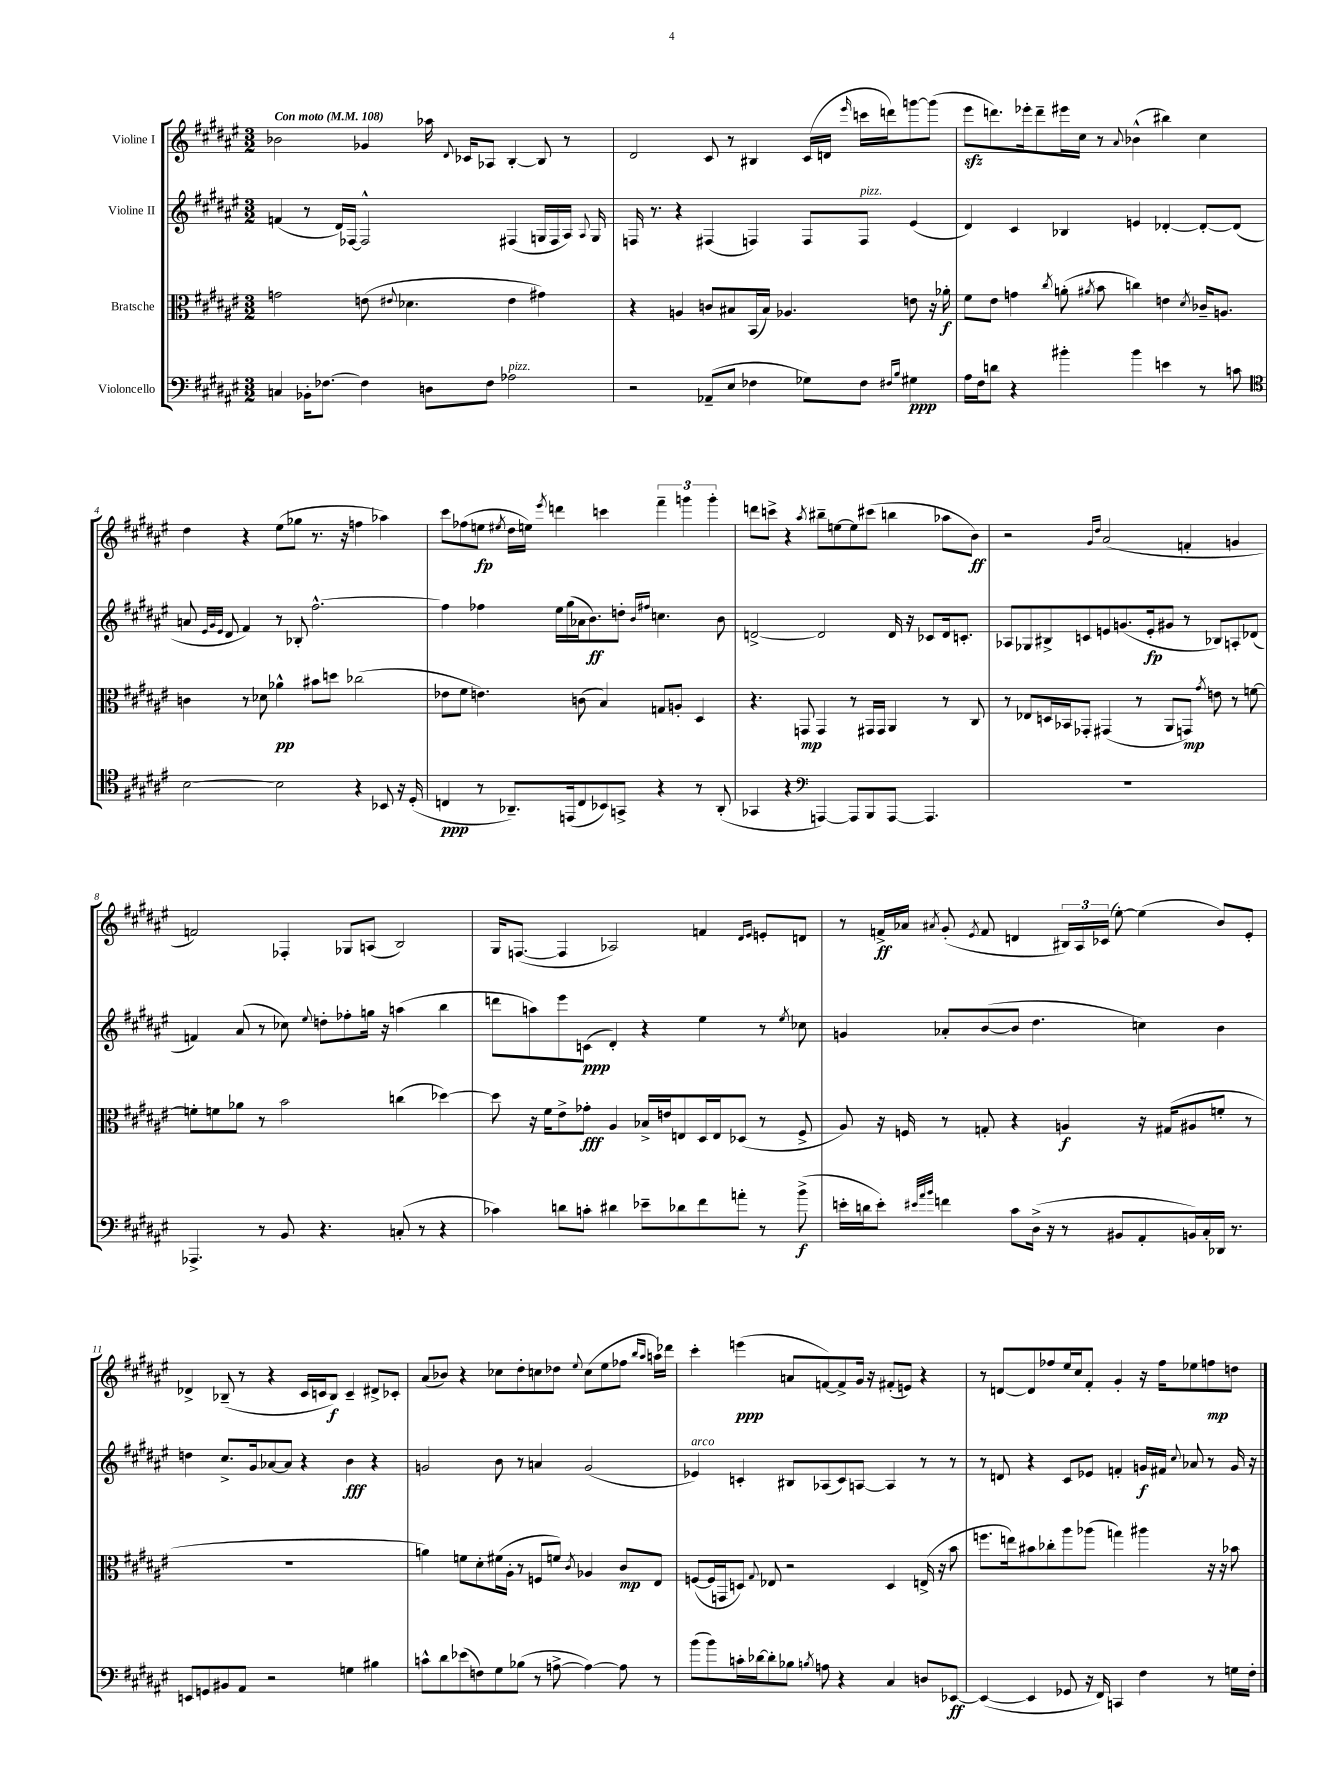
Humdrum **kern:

**kern	**kern	**kern	**kern
*staff4	*staff3	*staff2	*staff1
*clefF4	*clefC3	*clefG2	*clefG2
*k[f#c#g#d#a#e#]	*k[f#c#g#d#a#e#]	*k[f#c#g#d#a#e#]	*k[f#c#g#d#a#e#]
*M3/2	*M3/2	*M3/2	*M3/2
*MM108	*MM108	*MM108	*MM108
4C	2g	(4f	2b-
16BB-'	.	8r	.
[8.F-	.	.	.
.	.	16d#)	.
.	.	[16F-	.
4F-]	(8e	2F-^^]	4g-
.	8qqe#	.	.
.	4.d-	.	.
8D	.	.	16aa-
.	.	.	8qqd#
.	.	.	16c-
8F-	.	.	8A-
2A-	4e#	(4F#	[4B'
.	4g#)	16G	8B]
.	.	16F#	.
.	.	16A#)	8r
.	.	8qqA#	.
.	.	16G	.
=	=	=	=
2r	4r	16F	2d#
.	.	8.r	.
.	4A	4r	.
(8AA-~	8c	(4F#	8c#
8E#	8B#	.	8r
4F-	(16BB	4F)	4B#
.	16B#)	.	.
.	4.A-	.	.
8G-)	.	8F	(16c#
.	.	.	16d
.	.	.	16qqeee#
8F-	.	8F	16ccc
.	.	.	16ddd)
16qqF#	.	.	.
16qqB	.	.	.
4G#	8e	(4e#	[8ggg
.	16r	.	(8ggg]
.	16a-'	.	.
=	=	=	=
16A#	8f#	4d#)	8eee#
16F#	.	.	.
8d	8e#	.	8.ddd)
4r	4g	4c#	.
.	.	.	16eee-'
.	.	.	8ddd~
.	8qcc#	.	.
4b#'	(8a'	4B-	16eee#
.	.	.	16cc#
.	8qa#	.	.
.	8b	.	8r
.	.	.	8qqa#
4b#	4cc)	4e	(4b-^^
4e	4e	[4d-'	4bb#)
.	8qd#	.	.
8r	16c-~	8d-'_	4cc#
.	8.A	.	.
8c	.	(8d-]	.
=	=	=	=
*clefC4	*	*	*
[2B	4c	8a	4dd#
.	.	32qqe#	.
.	.	32qqg#	.
.	.	32qqe#	.
.	.	8d#	.
.	8r	4f#)	4r
.	8d-	.	.
2B]	4a-^^	8r	(8ee#
.	.	8B-'	8gg-
.	8b#	[2.ff#^^	8.r
.	8dd	.	.
.	.	.	16r
4r	(2cc-	.	4ff
8BB-	.	.	4aa-)
16r	.	.	.
(16D#'	.	.	.
=	=	=	=
4C	8e-	4ff#]	8ccc#
.	8f#	.	(8ff-
8r	4.e)	4ff-	8ee
.	.	.	8qee#
8.AA-~)	.	.	16dd#
.	.	.	16ee)
.	.	.	8qeee#
.	.	16ee#	4ddd
(16EE	.	(16gg#	.
8C	(8c	16a-	.
.	.	8.b)	.
8BB-)	4B)	.	4ccc
8GG^	.	8dd'	.
.	.	16qqb	.
.	.	16qqff#	.
4r	8G	4.cc	6fff#~
.	8A'	.	.
.	.	.	6ggg
8r	4D#	.	.
.	.	.	6ggg'
(8AA-'	.	8b	.
=	=	=	=
4GG-	4.r	[2d^	8ddd
.	.	.	8ccc^
4r	.	.	4r
.	8GG	.	.
*clefF4	*	*	*
.	.	.	8qaa#
[4AAA)	4GG	2d]	8bb#~
.	.	.	[8ee
8AAA]	8r	.	8ee]
8BBB	16GG#	.	(8ccc#
.	16GG#	.	.
[8AAA	4AA#	16d	4bb
.	.	16r	.
4.AAA]	.	8c-	.
.	8r	16d	8aa-
.	.	8.c'	.
.	8C#	.	8b)
=	=	=	=
1.r	8r	8A-	2r
.	8E-	8G-	.
.	16D	8B#^	.
.	16BB-	.	.
.	8GG-'	8c	.
.	.	.	16qqg#
.	.	.	16qqdd#
.	(4GG#	8e	(2a#
.	.	(8.g	.
.	8r	.	.
.	.	16e'	.
.	8AA#	8g#	.
.	8GG)	8r	4f'
.	8qg#	.	.
.	8e	8B-)	.
.	8r	8A'	4g
.	[8f	(8d-	.
=	=	=	=
4.AAA-^	8f']	4f)	2f)
.	8f	.	.
.	8a-	(8a#	.
8r	8r	8r	.
8BB	2b	8cc-)	4F-'
.	.	8qqee#	.
4.r	.	8dd'	.
.	.	8ff-'	8G-
.	.	16gg	(8A
.	.	16r	.
(8C'	(4cc	(4aa	2B)
8r	.	.	.
4r	[4dd-)	4bb	.
=	=	=	=
4c-)	8dd-]	8ddd	16G#
.	.	.	([8.F
.	16r	8aa)	.
.	16f#	.	.
8d	8e#^	8eee#	4F]
8c'	8g-'	(8c	.
4d#	4A#	4d#')	2A-)
8e-~	16B-^	4r	.
.	16e	.	.
8d-	8E	.	.
8f#	16D#	4ee#	4f
.	16E	.	.
8a'	(8D-	.	.
.	.	.	16qqd#
.	.	.	16qqe#
8r	8r	8r	8e'
.	.	8qee#	.
(8b^	8F#^	8cc-	8d
=	=	=	=
16e'	8A#)	4g	8r
16d	.	.	.
8e')	16r	.	16f^
.	16F	.	16a-
32qqe#	.	.	.
32qqa#	.	.	.
32qqb	.	.	8qa#
4f	8r	8a-'	(8g#'
.	.	.	8qe#
.	8G'	([8b	8f
8c#	4r	8b]	4d
(16D#^	.	4.dd#	.
16r	.	.	.
8r	4A	.	24B#)
.	.	.	24A#
.	.	.	(24c-
8BB#	.	.	[8ee#')
8AA#'	16r	4cc)	(4ee#]
.	(16G#	.	.
16BB)	8A#	.	.
16C#'	.	.	.
16DD-	8f'	4b	8b)
8.r	.	.	.
.	8r	.	8e#'
=	=	=	=
8EE	1.r	4dd	4d-^
8GG	.	.	.
8BB#	.	8.cc#^	(8B-~
8AA#	.	.	8r
.	.	16g#	.
2r	.	[8a-	4r
.	.	8a-]	.
.	.	4r	16c#
.	.	.	16c
.	.	.	8B-)
4G	.	4b	4c~
4B#	.	4r	8d#^
.	.	.	8c-'
=	=	=	=
8c^^	4a)	2g	(8a#
8d#	.	.	8b-)
(8e-	8f	.	4r
8F)	8d#'	.	.
8G#	(16f#	8b	8cc-
.	16A#'	.	.
(8B-	8r	8r	8dd#'
8r	8F	4a	8cc
[8A^	8f)	.	8dd-
.	8qc#	.	8qqee#
4A_)	4A-	(2g	(8cc
.	.	.	8ee#
8A]	8c#	.	8ff-
.	.	.	16qqbb
.	.	.	16qqaa#
8r	8E#	.	16aa)
.	.	.	16ddd-
=	=	=	=
(8b	([8F	4e-)	4ccc#'
8b)	16F]	.	.
.	16GG	.	.
16c'	8D)	4c'	(4eee
[16d-	.	.	.
.	8qqG#	.	.
8d-']	8E-	.	.
8B-	2r	8B#	8a
8qB	.	.	.
8A	.	(8A-	[8f)
4r	.	8c)	8f^]
.	.	[8A	16g#
.	.	.	16r
4C#	4D	4A]	(8f#'
.	.	.	8e)
8D	(16E^	8r	4r
.	16r	.	.
[8EE-	8b	8r	.
=	=	=	=
(4EE-_	8.ff	8r	8r
.	.	8d	[8d
.	16ee)	.	.
4EE-]	8b#	4r	8d]
.	8cc-'	.	8ff-
8GG-	8aa#	8c#	16ee#
.	.	.	16cc#
16r	(8aa-	8e-	8f#'
16FF#)	.	.	.
4CC	4gg)	4f'	4g#'
4F#	4aa#	16g	16r
.	.	16f#	16ff-
.	.	8qqcc#	.
.	.	8a-	8ee-
8r	16r	8r	8ff
.	16r	.	.
16G	8b-	16g	8dd
16F#'	.	16r	.
==	==	==	==
*-	*-	*-	*-
